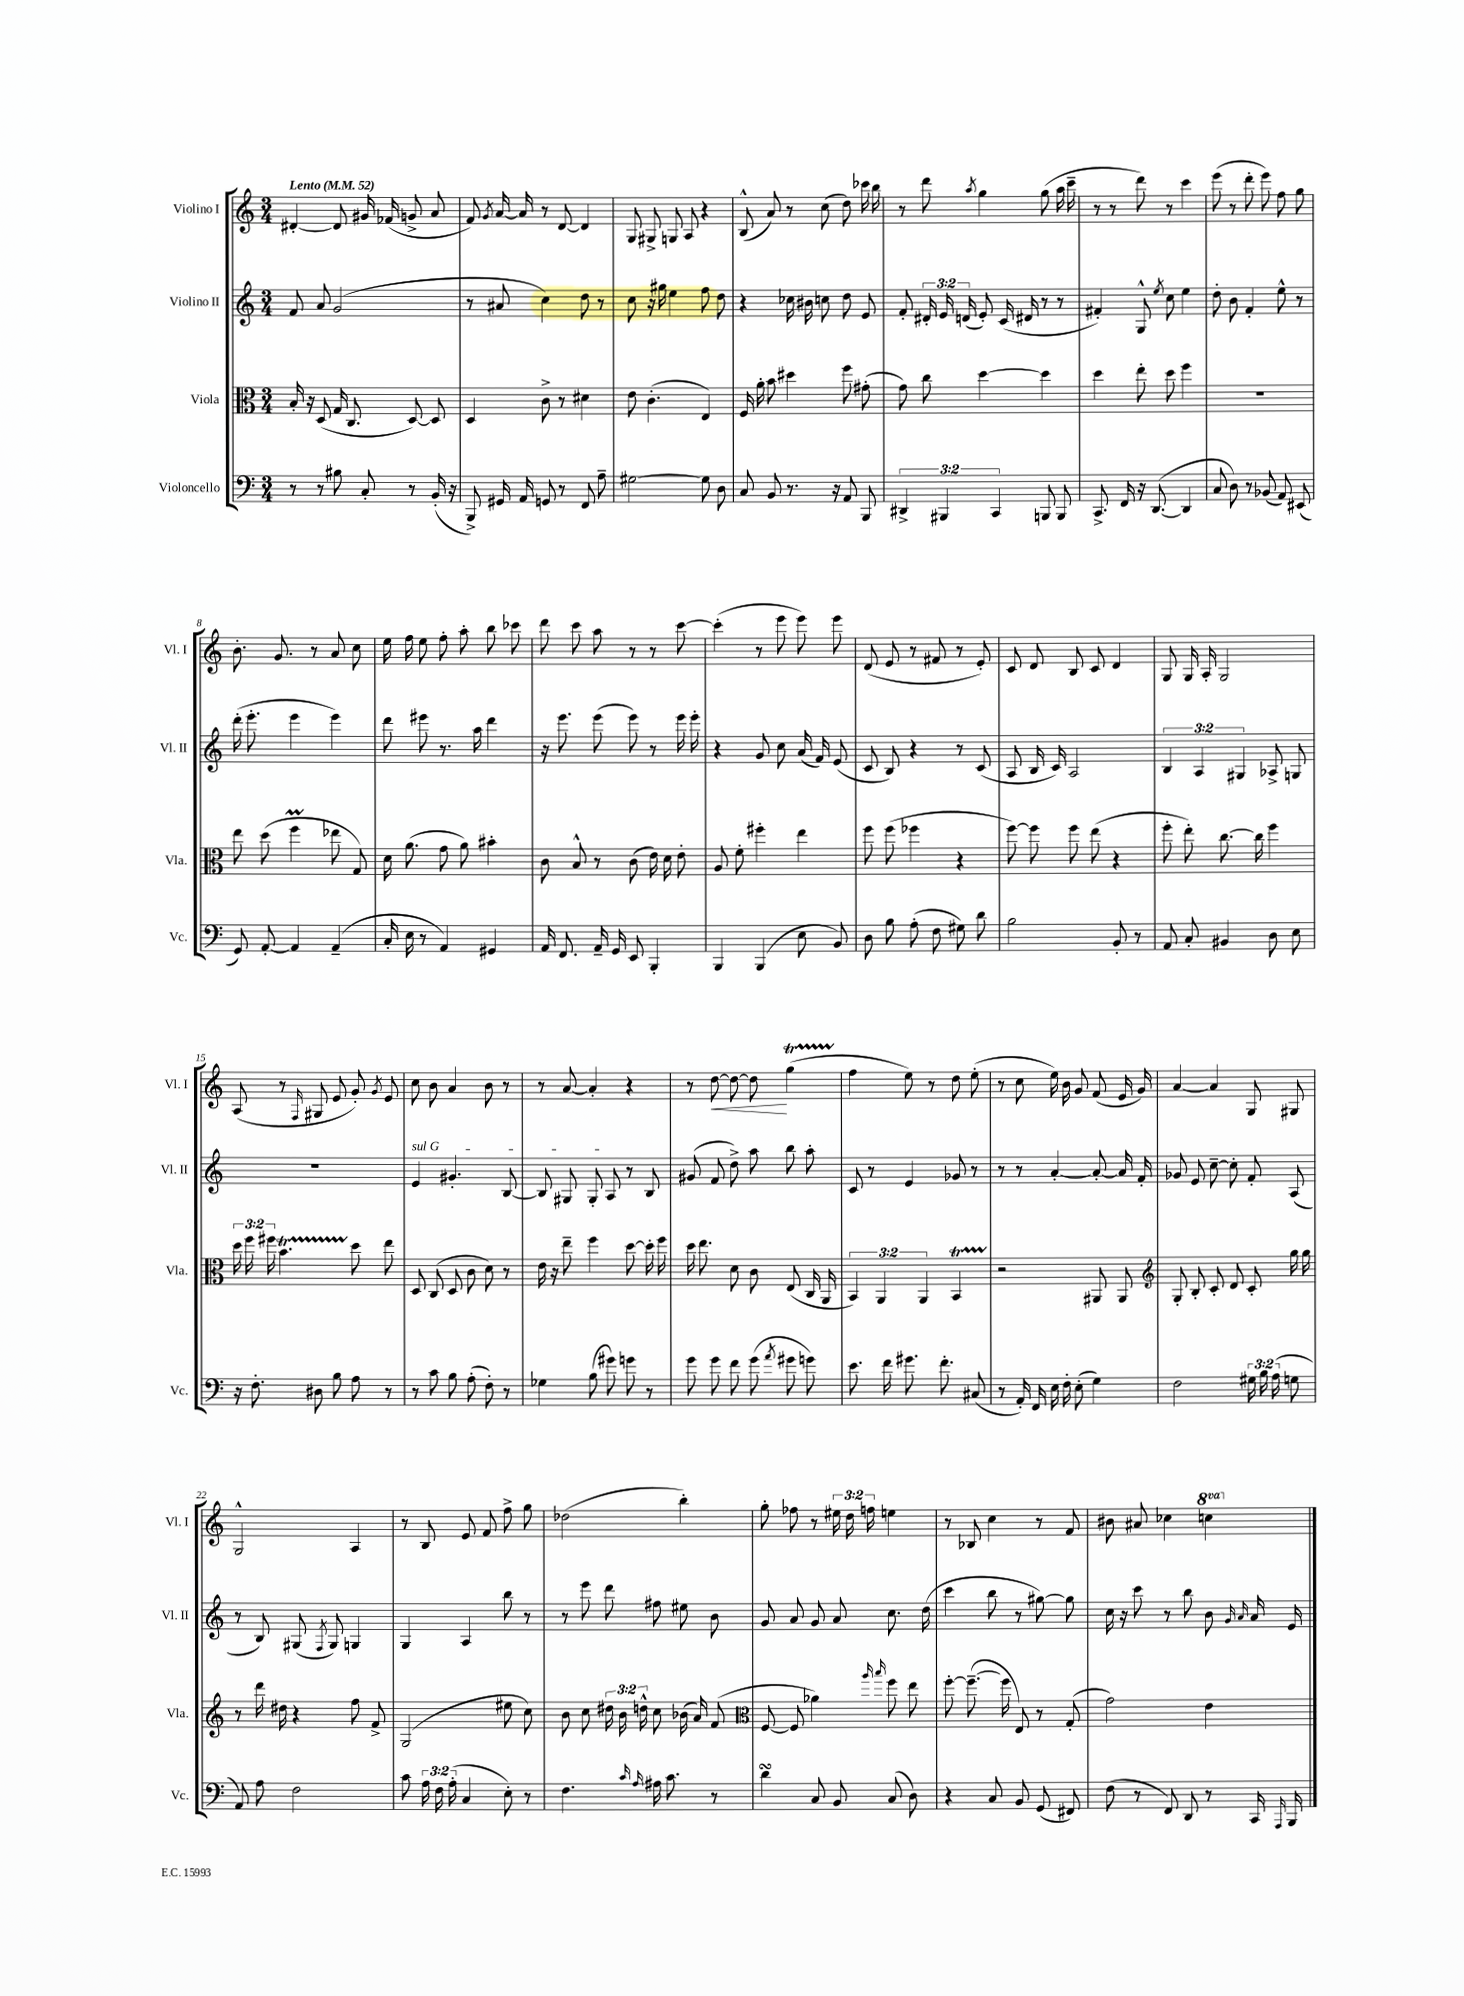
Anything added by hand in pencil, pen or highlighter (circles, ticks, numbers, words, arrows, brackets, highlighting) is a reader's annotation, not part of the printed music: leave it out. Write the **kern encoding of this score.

**kern	**kern	**kern	**kern	**dynam
*part4	*part3	*part2	*part1	*part1
*staff4	*staff3	*staff2	*staff1	*staff1
*I"Violoncello	*I"Viola	*I"Violino II	*I"Violino I	*
*I'Vc.	*I'Vla.	*I'Vl. II	*I'Vl. I	*
*clefF4	*clefC3	*clefG2	*clefG2	*
*k[]	*k[]	*k[]	*k[]	*
*M3/4	*M3/4	*M3/4	*M3/4	*
*MM52	*MM52	*MM52	*MM52	*
=1	=1	=1	=1	=1
!	!	!	!LO:TX:a:B:t=Lento	!
8r	16B'/	8f/	[4d#X'/	.
.	16r	.	.	.
8r	(8D/	8a/	.	.
8B#X\	16G/	(2g/	8d#/]	.
.	8.C/	.	.	.
8C'/	.	.	16g#X/	.
.	.	.	(16f-X/	.
8r	[8D/)	.	8gn^/	.
(16BB'/	8D/]	.	8a/	.
16r	.	.	.	.
=2	=2	=2	=2	=2
8BBB^/)	4D/	8r	8f/)	.
.	.	.	8qg/	.
16GG#X/	.	8a#X/	[16a/	.
16AA/	.	.	16a/]	.
8GGn/	8c^\	4cc\)	8r	.
8r	8r	.	[8d/	.
8FF/	4d#X\	8dd\	4d/]	.
8A~\	.	8r	.	.
=3	=3	=3	=3	=3
[2G#X\	8e\	8cc\	8G/	.
.	(4.c'\	16r	8G#X^/	.
.	.	16gg#X\	.	.
.	.	4ee\	8Gn/	.
.	.	.	8A/	.
8G#\]	4E/)	8ff\	4r	.
8D\	.	8dd\	.	.
=4	=4	=4	=4	=4
8C/	16F/	4r	(8B^^/	.
.	16a'\	.	.	.
8BB/	8b\	.	8a/)	.
8.r	4dd#X\	16cc-X\	8r	.
.	.	16b#X\	.	.
.	.	8ccn\	(8cc\	.
16r	.	.	.	.
8AA/	8ff\	8dd\	8dd\)	.
8BBB/	(8g#X'\	8e/	16ccc-X\	.
.	.	.	16bb\	.
=5	=5	=5	=5	=5
6DD#X^/	8g\)	8f'/	8r	.
.	8cc\	24d#X'/	8ddd\	.
6BBB#X/	.	24e/	.	.
.	.	(24dn/	.	.
.	.	.	8qaa/	.
.	[4dd\	8e'/)	4gg\	.
6CC/	.	.	.	.
.	.	(16c/	.	.
.	.	16d#X/	.	.
8BBBn/	4dd\]	8r	(8gg\	.
8BBB/	.	8r	16aa\	.
.	.	.	16ccc~\	.
=6	=6	=6	=6	=6
8.CC^/	4dd\	4f#X'/)	8r	.
.	.	.	8r	.
16FF/	.	.	.	.
16r	8ee'\	8G^^/	8ddd\)	.
([8.DD/	.	.	.	.
.	.	8qee/	.	.
.	8dd\	8cc\	8r	.
4DD/]	4ff\	4ee\	4ccc\	.
=7	=7	=7	=7	=7
8C/	2.r	8dd'\	(8eee\	.
8D\)	.	8b\	8r	.
8r	.	4f'/	8ddd'\	.
(8BB-X/	.	.	8eee\)	.
8AA/)	.	8ee^^\	8ff\	.
(8EE#X/	.	8r	8gg\	.
!!LO:LB:g=z
=8	=8	=8	=8	=8
8GG/)	8ee\	(16ddd'\	8.b'\	.
.	.	8.eee'\	.	.
[8AA'/	(8dd\	.	.	.
.	.	.	8.g/	.
4AA/]	4ffM\	4eee\	.	.
.	.	.	8r	.
(4AA~/	8ee-X\	4eee\)	8a/	.
.	8G/)	.	8cc\	.
=9	=9	=9	=9	=9
16C'/	16d\	8ddd\	16ee\	.
16E\	(8.a\	.	16ff\	.
8r	.	8eee#X\	8ee\	.
4AA/)	8g\	8.r	8ff'\	.
.	8a\)	.	8aa'\	.
.	.	16aa\	.	.
4GG#X/	4b#X'\	4ddd\	8bb\	.
.	.	.	8ccc-X\	.
=10	=10	=10	=10	=10
16AA/	8c\	16r	8ddd\	.
8.FF/	.	8.eee\	.	.
.	8B^^/	.	8ccc\	.
16AA~/	8r	(8eee\	8aa\	.
16GG/	.	.	.	.
8EE/	(8c\	8eee\)	8r	.
4BBB'/	16e\)	8r	8r	.
.	16d\	.	.	.
.	8e'\	16eee\	[8ccc\	.
.	.	16eee'\	.	.
=11	=11	=11	=11	=11
4BBB/	8A/	4r	(4ccc'\]	.
.	8f'\	.	.	.
(4BBB/	4ff#X'\	8g/	8r	.
.	.	8cc\	8eee\	.
8E\	4ee\	(16a/	8eee\)	.
.	.	16f/)	.	.
8BB/)	.	(8e/	8eee\	.
=12	=12	=12	=12	=12
8D\	8ff\	8c/	(8d/	.
8B\	(8ff\	8B/)	8e/	.
(8A'\	4ff-X\	4r	8r	.
8F\	.	.	8f#X/	.
8G#X\)	4r	8r	8r	.
8d\	.	(8c/	8e'/)	.
=13	=13	=13	=13	=13
2B\	[8ff\)	8A/	8c/	.
.	8ff\]	16B/	8d/	.
.	.	16c/)	.	.
.	8ff\	2A/	8B/	.
.	(8ee\	.	8c/	.
8BB'/	4r	.	4d/	.
8r	.	.	.	.
=14	=14	=14	=14	=14
8AA/	8ff'\	6B/	8G/	.
8C'/	8ee'\)	.	16G/	.
.	.	6A/	.	.
.	.	.	16A'/	.
4BB#X/	[8.cc\	.	2G/	.
.	.	6G#X/	.	.
.	16cc\]	.	.	.
8D\	4ff\	8A-X^/	.	.
8E\	.	8Gn/	.	.
!!LO:LB:g=z
=15	=15	=15	=15	=15
16r	24dd\	2.r	(8A/	.
.	24ff\	.	.	.
8.F'\	.	.	.	.
.	24ff#X\	.	.	.
.	4.bt\	.	8r	.
.	.	.	16qqF/	.
8D#X\	.	.	8G#X/	.
8B\	.	.	8e/	.
8A\	8dd\	.	8g'/)	.
.	.	.	8qg/	.
8r	8ee\	.	8e/	.
=16	=16	=16	=16	=16
!	!	!LO:TX:a:i:t=sul G	!	!
8r	8D/	4e/	8cc\	.
8c\	(8C/	.	8b\	.
8B\	8D/	4.g#X'/	4a/	.
(8A'\	8c\	.	.	.
8F'\)	8d\)	.	8b\	.
8r	8r	[8B/	8r	.
=17	=17	=17	=17	=17
4G-X\	16e\	8B/]	8r	.
.	16r	.	.	.
.	8ee~\	8G#X/	[8a/	.
(8B\	4ff\	8G#'/	4a'/]	.
8g#X\)	.	8A/	.	.
8gn\	[8dd\	8r	4r	.
8r	16dd'\]	8B/	.	.
.	16ff\	.	.	.
=18	=18	=18	=18	=18
8g\	16dd\	(8g#X/	8r	.
.	8.ee\	.	.	.
!	!	!	!	!LO:HP:b
8g\	.	8f/	[8dd\	<
8f\	8d\	8dd^\)	8dd\_	.
(8g\	8c\	8aa\	8dd\]	.
8qa/	.	.	.	.
8g#X\	(8E/	8bb\	(4ggT\	[
8gn\)	16C/	8aa'\	.	.
.	16AA/	.	.	.
=19	=19	=19	=19	=19
8.e\	6BB/)	8c/	4ff\	.
.	.	8r	.	.
.	6AA/	.	.	.
16f\	.	.	.	.
8.g#X\	.	4e/	8ee\)	.
.	6AA/	.	.	.
.	.	.	8r	.
8.f'\	.	.	.	.
.	4BBt/	8g-X/	8dd\	.
(8C#X/	.	8r	(8ee'\	.
=20	=20	=20	=20	=20
8r	2r	8r	8r	.
16AA'/)	.	8r	8cc\	.
16FF/	.	.	.	.
16E\	.	[4a'/	16ee\)	.
16F'\	.	.	16b\	.
(8E'\	.	.	8g/	.
4G\)	8AA#X/	8a'/_	(8f/	.
.	8AA#/	16a/]	16e/	.
.	.	16f'/	16g/)	.
=21	=21	=21	=21	=21
*	*clefG2	*	*	*
2F\	8G'/	8g-X/	[4a/	.
.	8B'/	8e/	.	.
.	8c'/	[8cc~\	4a/]	.
.	8d/	8cc'\]	.	.
24G#X\	8c'/	8f'/	8G/	.
24B\	.	.	.	.
(24A\	.	.	.	.
8Gn\	16gg\	(8A/	8G#X/	.
.	16gg\	.	.	.
!!LO:LB:g=z
=22	=22	=22	=22	=22
8AA/)	8r	8r	2G^^/	.
8A\	16ddd\	8B/)	.	.
.	16dd#X\	.	.	.
2F\	4r	(8G#X/	.	.
.	.	8qF/	.	.
.	.	8G#/)	.	.
.	8ff\	4Gn/	4A/	.
.	8f^/	.	.	.
=23	=23	=23	=23	=23
8c\	(2G/	4G/	8r	.
24A\	.	.	8B/	.
24F\	.	.	.	.
(24A'\	.	.	.	.
4C/	.	4A/	8e/	.
.	.	.	8f/	.
8E'\)	8ee#X\	8bb\	8ff^\	.
8r	8cc\)	8r	8gg\	.
=24	=24	=24	=24	=24
4.F\	8b\	8r	(2dd-X\	.
.	8cc\	8eee\	.	.
.	24dd#X\	8ddd\	.	.
.	24b\	.	.	.
.	24ddn^^\	.	.	.
16qqc/	.	.	.	.
16qqA/	.	.	.	.
16A#X\	8cc\	8ff#X\	.	.
8.c\	.	.	.	.
.	(16b-X\	8ee#X\	4bb'\)	.
.	16a/)	.	.	.
8r	(8f/	8b\	.	.
=25	=25	=25	=25	=25
*	*clefC3	*	*	*
4dsSSS\	[8F/	8g/	8gg'\	.
.	8F/]	8a/	8ff-X\	.
8C/	4a-X\)	8g/	8r	.
8BB/	.	8a/	24ee#X\	.
.	.	.	24dd\	.
.	.	.	24ffn\	.
.	16qqaa/	.	.	.
.	16qqbb/	.	.	.
(8C/	8ff\	8.cc\	4een\	.
8D\)	8ee\	.	.	.
.	.	(16dd\	.	.
=26	=26	=26	=26	=26
4r	[8ff'\	4ccc\	8r	.
.	(8.ff~\_	.	8B-X/	.
8C/	.	8bb\	4cc\	.
.	16ff\]	.	.	.
8BB/	8E/)	8r	.	.
(8GG/	8r	[8gg#X\)	8r	.
8FF#X/)	(8G'/	8gg#\]	8f/	.
=27	=27	=27	=27	=27
(8F\	2g\)	16cc\	8b#X\	.
.	.	16r	.	.
8r	.	8ccc\	8a#X/	.
8FF/)	.	8r	4cc-X\	.
8DD/	.	8bb\	.	.
*	*	*	*8va	*
8r	4e\	8b\	4cccn\	.
.	.	16qqg/	.	.
.	.	16qqa/	.	.
16CC/	.	16a/	.	.
16qqAAA/	.	.	.	.
16BBB/	.	16e/	.	.
*	*	*	*X8va	*
==	==	==	==	==
*-	*-	*-	*-	*-
